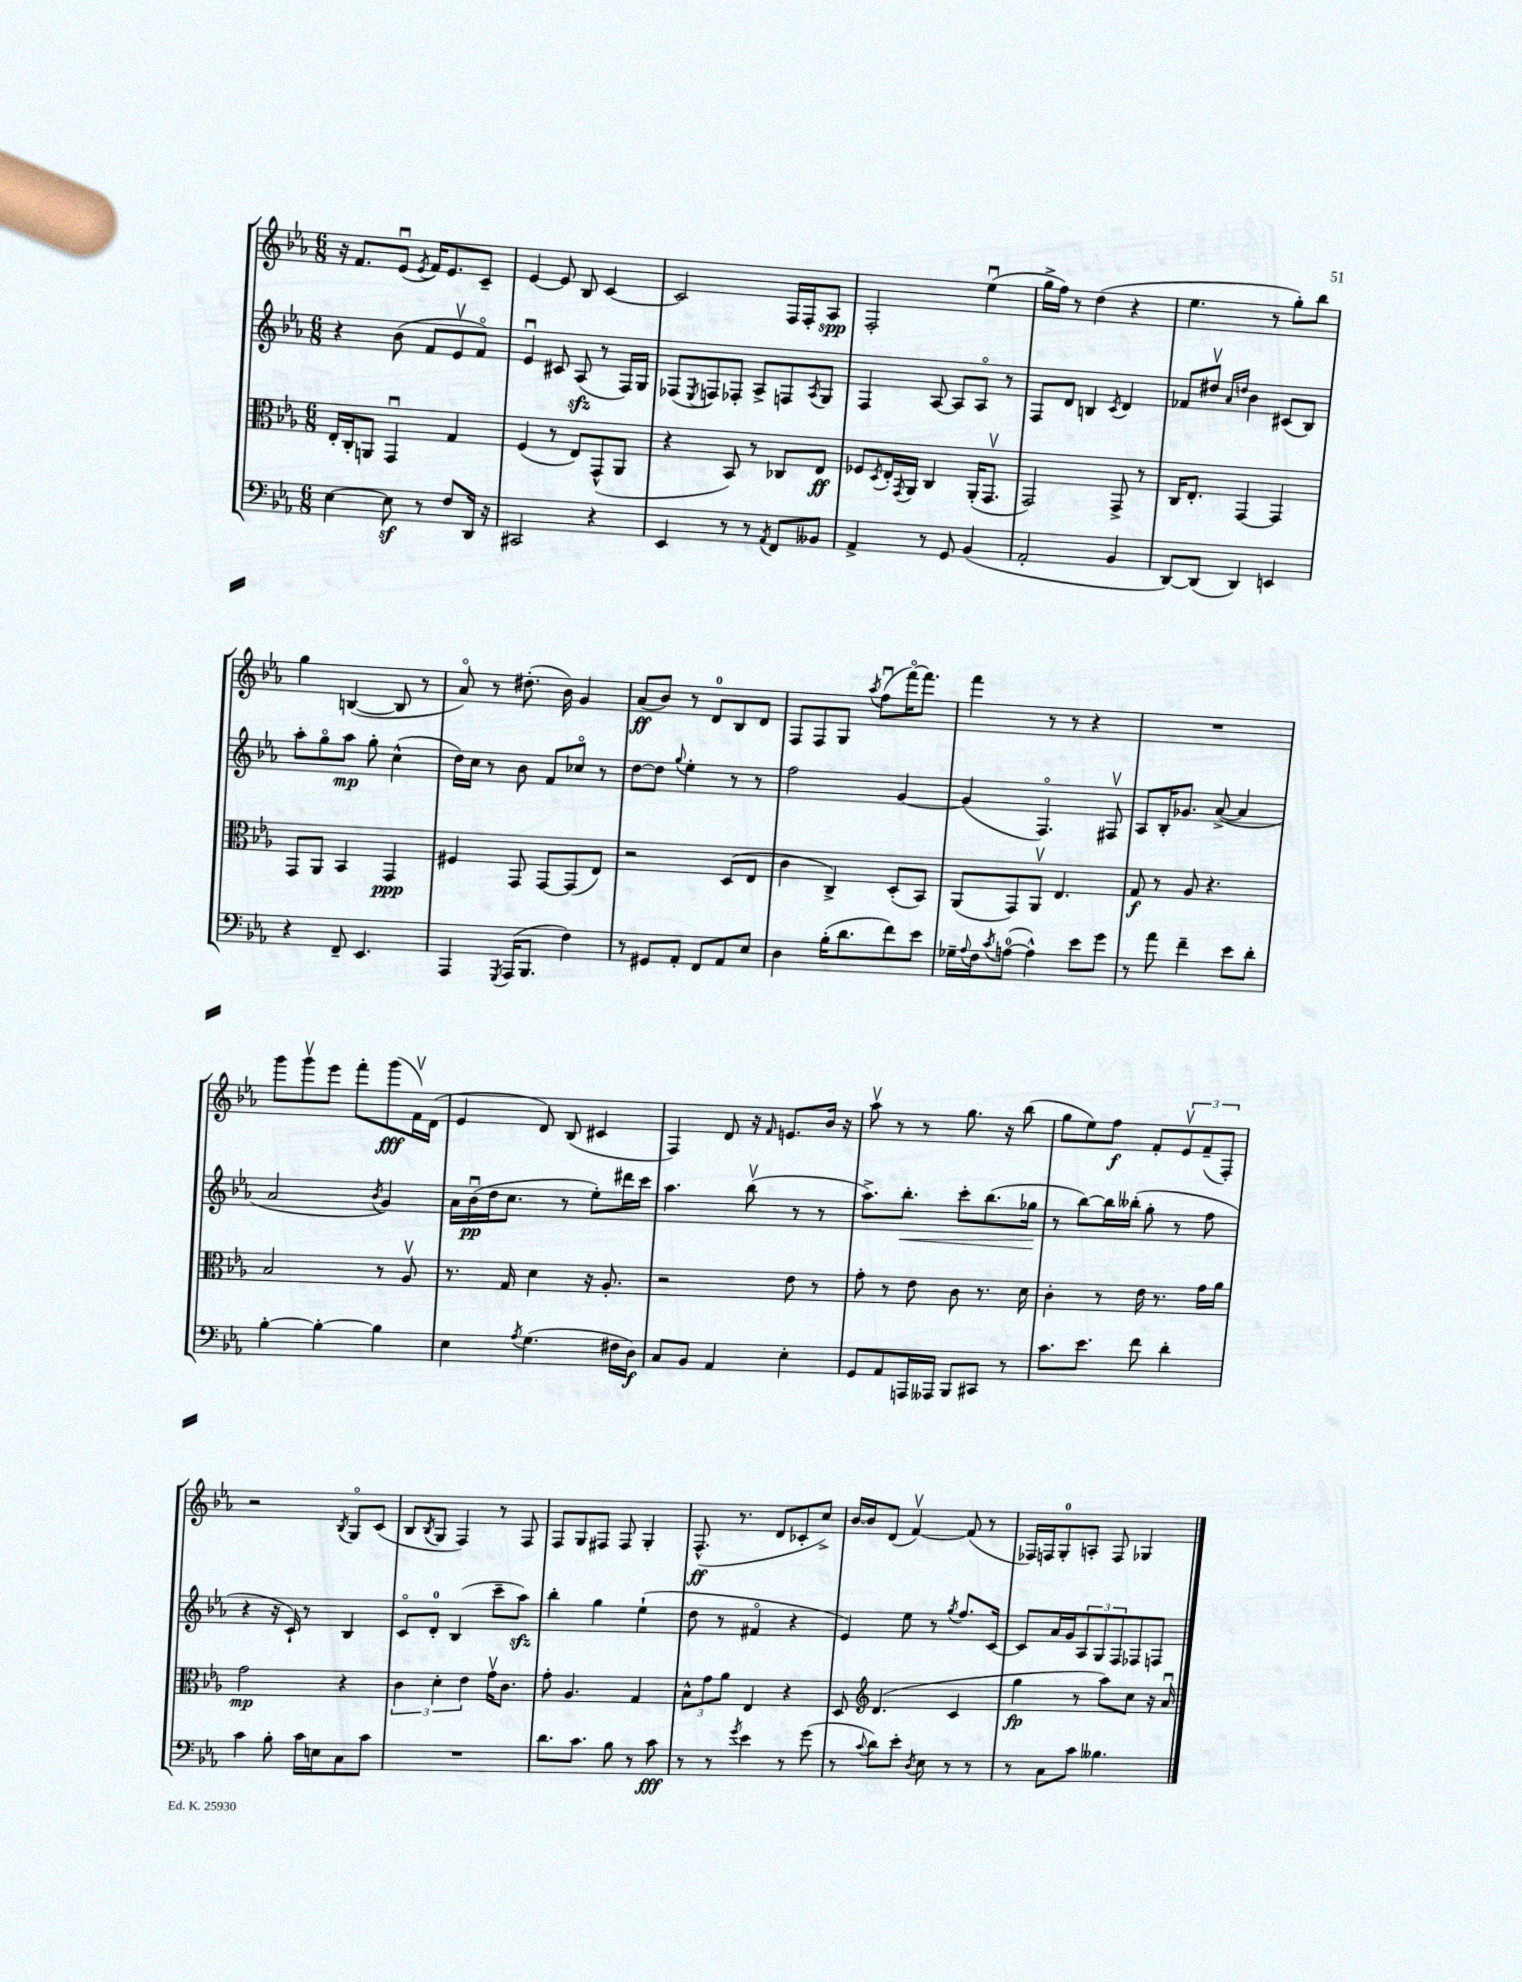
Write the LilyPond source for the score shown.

<<
\new StaffGroup <<
\new Staff = "s0" {
    \clef treble \key ees \major \numericTimeSignature \time 6/8
    r16 f'8. ees'8\downbow( \acciaccatura { ees'8 } f'16) ees'8. c'8-- |
    ees'4~ ees'8 bes8 c'4~ |
    c'2 f16 f16-. aes8\spp |
    f2-. ees''4\downbow( |
    g''16-> f''16) r8 d''4( r4 |
    ees''4. r8 g''8-.) bes''8 |
    g''4 b4~( b8 r8 |
    aes'8\flageolet) r8 dis''8.-.( bes'16) g'4 |
    aes'8\ff( bes'8) r8 d'8-0 bes8 d'8 |
    f8 f8 g8 \acciaccatura { aes''8 } f''8\downbow( f'''16~\flageolet) f'''8. |
    f'''4 r8 r8 r4 |
    R2. |
    g'''8 g'''8\upbow ees'''8 f'''8-. g'''8\fff( f'16\upbow) d'16( |
    ees'4 d'8) bes8( cis'4 |
    f4) d'8 r16 \grace { f'16 } e'8. bes'16 r16 |
    aes''8\upbow r8 r8 g''8. r16 bes''8( |
    g''8 ees''8) f''8\f f'8-. \tuplet 3/2 { ees'8\upbow f'8--( f8-.) } |
    r2 \acciaccatura { bes8 } g8\flageolet c'8( |
    bes8 \acciaccatura { bes8 } g8 f4) r8 f8 |
    f8 g8 fis8 fis8 g4-. |
    f8.-^\ff( r8. d'8 ces'8-. c''8->) |
    bes'16~ bes'16 d'8( f'4~\upbow) f'8( r8 |
    fes16) f16 g8-0-. a8-. f8 ges4 \bar "|." |
}
\new Staff = "s1" {
    \clef treble \key ees \major \numericTimeSignature \time 6/8
    r4 bes'8( f'8 ees'8\upbow f'8\flageolet) |
    ees'4\downbow cis'8 aes8\sfz( r8 f16) g16 |
    fes8( \acciaccatura { ees8 } f8) fes8-. aes8-> f8 \acciaccatura { aes8 } g8 |
    f4 aes8~ aes8 aes8\flageolet r8 |
    f8 d'8 b4 \acciaccatura { c'8 } d'4 |
    fes'8 dis''8\upbow \grace { aes'16 d''16 } bes'4 cis'8( bes8) |
    aes''8-. g''8\flageolet aes''8\mp g''8-. c''4-^( |
    d''16) c''16 r8 bes'8 f'8 ces''8\flageolet r8 |
    d''8~ d''8 \appoggiatura { g''8 } ees''4-. r8 r8 |
    f''2 g'4~ |
    g'4( f4.\flageolet) fis8\upbow |
    aes8 bes16-. ges'8. aes'8~->( aes'4 |
    aes'2 \acciaccatura { bes'8 } g'4) |
    aes'16 bes'16\downbow\pp( d''16 c''8. r8 ees''8-.) dis'''16 c'''16 |
    aes''4. bes''8\upbow( r8 r8 |
    aes''8.->) bes''8.-.\< c'''8-. bes''8.( ges''16\! |
    r8 bes''8~) bes''16 beses''16-.( g''8-. r8 f''8 |
    r4 r16 c'16-!) r8 bes4 |
    c'8\flageolet d'8-0-. bes4( c'''8-- aes''8\sfz) |
    bes''4-. g''4 ees''4-!( |
    d''8 r8 fis'4\flageolet r4 |
    ees'4) ees''8 r8 \acciaccatura { g''8 } f''8. c'16~ |
    c'8 aes'16 g'16 \tuplet 3/2 { aes8 g8 f8 } fes8 f8 \bar "|." |
}
\new Staff = "s2" {
    \clef alto \key ees \major \numericTimeSignature \time 6/8
    ees16-. c16-. a,8 g,4\downbow g4 |
    f4( r8 ees8) g,8-^( aes,8 |
    r4 bes,8) r8 ces8 ees8\ff |
    fes8 \acciaccatura { d8 } ees16-. \acciaccatura { g,8 } aes,16 c4 aes,16-.( g,8.\upbow |
    g,2) g,8-> r8 |
    c16 ees8.-. g,4~ g,4 |
    g,8 aes,8 bes,4 g,4\ppp |
    fis4 g,8 g,8~ g,8( ees8) |
    r2 d8( ees8 |
    c'4 c4->) d8-.( bes,8) |
    aes,8( g,8) aes,8\upbow ees4. |
    g8\f r8 aes8 r4. |
    bes2 r8 aes8\upbow |
    r8. g16 d'4 r16 aes8.-. |
    r2 ees'8 r8 |
    g'8-. r8 ees'8 c'8 r8. d'16 |
    c'4-. r8 ees'16 r8. g'16 aes'16 |
    g'2\mp r4 |
    \tuplet 3/2 { c'4 d'4-. ees'4 } g'16\upbow c'8. |
    g'8-. aes4. g4 |
    \tuplet 3/2 { bes8-^ g'8 aes'8 } ees4 r4 |
    d8 \clef treble d'4.( c'4 |
    g''4\fp r8 aes''8) c''8 r16 aes'16\downbow \bar "|." |
}
\new Staff = "s3" {
    \clef bass \key ees \major \numericTimeSignature \time 6/8
    ees4~ ees8\sf r8 f8 d,16 r16 |
    cis,2 r4 |
    ees,4 r8 r8 \acciaccatura { aes,8 } f,8 beses,8 |
    aes,4-> r8 g,8 bes,4( |
    aes,2-. bes,4 |
    d,8~) d,8( d,4) e,4 |
    r4 f,8-- ees,4. |
    aes,,4 \acciaccatura { g,,8 } aes,,16( bes,,8. f4) |
    r8 gis,8 aes,8-. f,8 aes,8 ees8 |
    d4 bes16-.( d'8. f'8) ees'8 |
    ges16-- \appoggiatura { aes8 } f16 \acciaccatura { c'8 } a8-0~( a4-^) ees'8 g'8 |
    r8 aes'8 f'4-- ees'8 d'8-. |
    bes4~-. bes4~-. bes4 |
    ees4 \acciaccatura { aes8 } g4.( fis16 d16\f) |
    c8 bes,8 aes,4 ees4-. |
    g,8 aes,8 a,,16 aeses,,16 bes,,8 cis,8 r8 |
    c'8. ees'8. f'8 d'4-. |
    c'4 bes8-. c'16 e16 c8 c'8 |
    R2. |
    d'8. c'8. bes8 r8 c'8\fff |
    r8 r8 \acciaccatura { g'8 } ees'4 r8 g'8( |
    r8 \appoggiatura { c'8 } d'8) ees'8-. \acciaccatura { d8 } ees8 r8 r8 |
    r8 c8 c'8 beses4. \bar "|." |
}
>>
>>
\layout { \context { \Score \remove "Bar_number_engraver" } }
